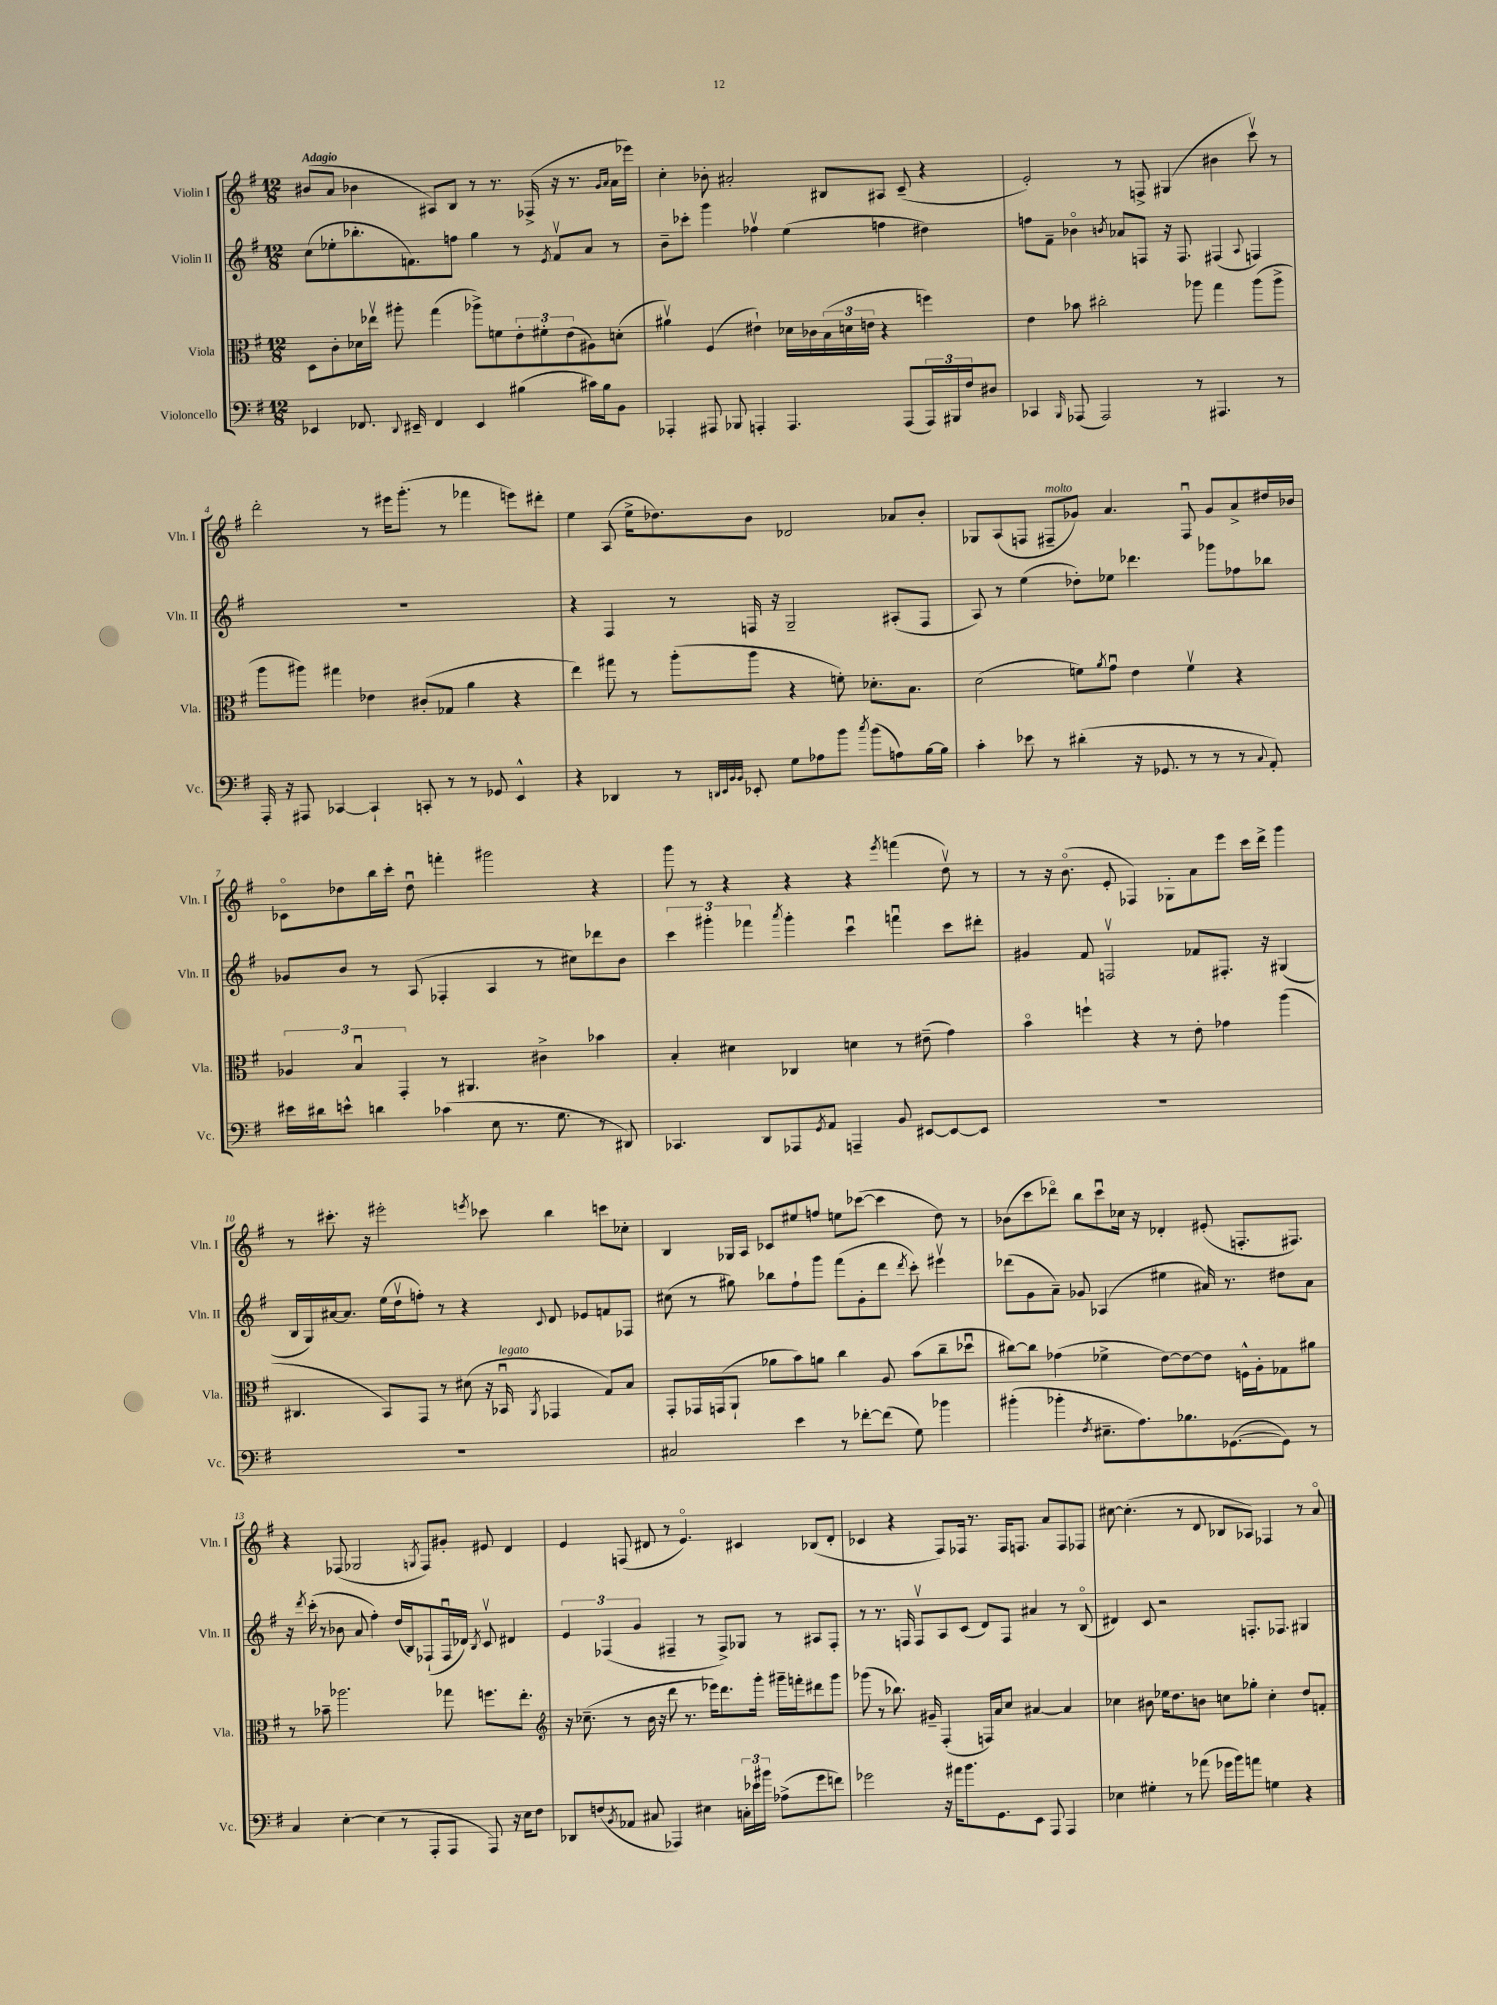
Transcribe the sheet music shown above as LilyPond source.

<<
\new StaffGroup <<
\new Staff = "s0" \with { instrumentName = "Violin I" shortInstrumentName = "Vln. I" } {
    \clef treble \key g \major \numericTimeSignature \time 12/8 \tempo "Adagio"
    bis'8( a'8 bes'4 ais8) b8 r8 r8. fes16->( r16 r8. \grace { g'16 a'16 } a'16 ees'''16) |
    c''4-. bes'8-. ais'2-. bis8 ais8 c'8--( r4 |
    e'2-.) r8 f8-> gis4( bis'4 c'''8\upbow) r8 |
    d'''2-. r8 eis'''16 g'''8.-.( r8 fes'''4 e'''8) dis'''8-. |
    e''4 a8( e''16-> des''8.) b'8 des'2 aes'8 b'8-. |
    ges8 a8( f8 fis8--^\markup { \italic "molto" } ges'8) a'4. fis8\downbow ges'8 a'8-> dis''16 bes'16 |
    ces'8\flageolet des''8 b''16 c'''16-. des''8\downbow f'''4-. gis'''2 r4 |
    g'''8 r8 r4 r4 r4 \acciaccatura { e'''8 } f'''4( d''8\upbow) r8 |
    r8 r16 b'8.\flageolet( e'8-. fes4) ges8-. a'8 e'''8 c'''16 d'''16-> g'''4 |
    r8 cis'''8.-. r16 eis'''2-. \acciaccatura { e'''8 } ces'''8 b''4 c'''8 ces''8-. |
    b4 ges16 a16 ces'8 eis''8 f''8 e''8 ces'''8~( ces'''4 d''8) r8 |
    bes'8( c'''8 des'''8\flageolet) b''8 c'''8\downbow ces''16 r16 des'4-. eis'8-.( f8.-. fis8.) |
    r4 fes8( ges2 \acciaccatura { g8 } fes8) gis'8-. eis'8 d'4 |
    e'4 f8( dis'8 r8 e'4.\flageolet) cis'4 bes8( dis'8-. |
    ces'4 r4 fis8) fes16 r8. fes16 f8. a'8 f8 fes8 |
    cis''8~ cis''4.-.( r8 d'8 bes8 aes8) fes4 r8 a'8\flageolet \bar "|." |
}
\new Staff = "s1" \with { instrumentName = "Violin II" shortInstrumentName = "Vln. II" } {
    \clef treble \key g \major \numericTimeSignature \time 12/8
    c''8( ees''8-. bes''8.-. f'8.) f''8 g''4 r8 \acciaccatura { e'8 } f'8\upbow a'8 r8 |
    b'8-- ces'''8-. g'''4 fes''4\upbow e''4( f''4 dis''4) |
    f''8 fis'8-- bes'4\flageolet \acciaccatura { b'8 } aes'8 f8 r16 f8. fis4( \appoggiatura { a8 } f4) |
    R1. |
    r4 fis4 r8 f16 r16 g2-- ais8-.( f8 |
    a8) r8 e''4( des''8-.) ees''8 des'''4. ges'''8 fes''8 bes''8 |
    ges'8 b'8 r8 a8( fes4-. a4 r8 cis''8) des'''8 b'8 |
    \tuplet 3/2 { c'''4 gis'''4-. fes'''4 } \acciaccatura { a'''8 } gis'''4-. c'''4\downbow f'''4\downbow c'''8 dis'''8-. |
    gis'4 fis'8 f2\upbow fes'8 fis8.-. r16 gis4( |
    b16 g16) ais'16~ ais'8. e''16( d''16\upbow f''8-.) r8 r4 \appoggiatura { c'8 } d'8 ees'8 f'8 fes8 |
    cis''8( r8 gis''8) bes''8 fis''8-! g'''8 fis'''8( g'8-. d'''8 \acciaccatura { d'''8 } c'''8-.) eis'''4\upbow |
    des'''8( g'8 a'8--) ges'8 aes4( eis''4 ais'16) r8. dis''8 ais'8 |
    r16 \acciaccatura { d'''8 } c'''16-.( r8 bes'8 a'8 fis''4-.) d''16( b16) fes8-!( fes16\downbow des'16) \acciaccatura { b8 } c'8\upbow dis'4 |
    \tuplet 3/2 { e'4 fes4( g'4 } fis4-- r8 fis8->) ges8 r8 ais8 fis8-. |
    r8 r8. f16 f8\upbow a8 c'8( d'8) f8 ais'4 r8 b8\flageolet( |
    dis'4) c'8 r2 f8.-. fes8. gis4 \bar "|." |
}
\new Staff = "s2" \with { instrumentName = "Viola" shortInstrumentName = "Vla." } {
    \clef alto \key g \major \numericTimeSignature \time 12/8
    d8 c'8-. des'16 ees''16\upbow ais''8-. g''4( aes''8->) f'8 \tuplet 3/2 { e'8-. fis'8-. e'8( } ais8) d'8-.( |
    ais'4\upbow) fis4( eis'4-!) des'16 ces'16 \tuplet 3/2 { b16( d'16 e'16 } r4 f''4) |
    e'4 bes'8 cis''2-. aes''8 g''4 aes''8( aes''8-> |
    a''8 ais''8) gis''4 ees'4 cis'8-.( ges8 a'4 r4 |
    e''4) gis''8 r8 a''8-.( a''8 r4 f'8-.) des'8.-. b8. |
    d'2( f'8) \acciaccatura { a'8 } g'8\downbow e'4 f'4\upbow r4 |
    \tuplet 3/2 { aes4 b4\downbow g,4-. } r8 ais,4. cis'4-> bes'4 |
    b4-. dis'4 ces4 d'4 r8 eis'8--( g'4) |
    b'4\flageolet f''4-! r4 r8 e'8-. ges'4 a''4( |
    cis4. b,8) g,8 r8 dis'8( r16 bes,16\downbow^\markup { \italic "legato" } \acciaccatura { a,8 } ges,4 g8) b8 |
    g,8-. ges,16 g,16( a,8-! aes'8 b'8) a'8 c''4 a8 b'8( c''8-- des''8\downbow |
    cis''8~) cis''8 ges'4( fes'4-> e'8~) e'8~ e'8 f16-^ a16-. ges8 ais'8 |
    r8 bes'8-- aes''2. ges''8 f''8. e''8.-. |
    \clef treble r16 ces''8.--( r8 b'16 r16 d'''8 r8. ees'''16) d'''8. g'''16-. gis'''16-- f'''16-. dis'''8 gis'''8 |
    ges'''8( r8 bes''8.) gis'16-- fis4-.( f16) a'16 c''8 ais'4~ ais'4 |
    ces''4 bis'8 ees''16 d''8. b'8 c''8 ges''8-. c''4-. d''8 f'8-. \bar "|." |
}
\new Staff = "s3" \with { instrumentName = "Violoncello" shortInstrumentName = "Vc." } {
    \clef bass \key g \major \numericTimeSignature \time 12/8
    ees,4 fes,8. \appoggiatura { d,8 } eis,16-- fes,4 eis,4 bis4( cis'16) bis16 b,8 |
    aes,,4-. ais,,8 bes,,8 a,,4-. a,,4. a,,8( \tuplet 3/2 { a,,16) bis,,16 fis16 } dis8 |
    ces,4 \grace { b,,16 } aes,,8( aes,,2) r8 ais,,4. r8 |
    a,,16-. r16 ais,,8 ces,4~ ces,4-! c,8-. r8 r8 ges,8 e,4-^ |
    r4 des,4 r8 \grace { d,32 e,32 b,32 b,32 } ees,8-. g8 aes8 b'8 \acciaccatura { c''8 } b'8( a8) b16~ b16 |
    c'4-. ees'8 r8 dis'4-.( r16 ges,8. r8 r8 r8 \appoggiatura { c8 } a,8-.) |
    eis'16 dis'16 e'8-^ d'4 ces'4( e8 r8. g8. r8 dis,8) |
    ces,4. d,8 aes,,8 \acciaccatura { g,8 } a,8 a,,4-- b,8 eis,8~ eis,8~ eis,8 |
    R1. |
    R1. |
    cis2 e'4 r8 fes'8~-. fes'8( g8) bes'4 |
    bis'4-.( bes'4-. \acciaccatura { fis8 } eis8.-- a8.) bes8. ges,8.~( ges,8) r8 |
    c4 e4~-. e4( r8 a,,8-. a,,8 a,,8) r16 e16 fis8 |
    des,8 f8( \acciaccatura { b,8 } aes,8 cis8 aes,,4) eis4 \tuplet 3/2 { c16-. ees'16 bis'16 } aes8->( g'8 f'8) |
    ges'2 r16 ais'16 b'8. g,8. e,8 a,,8 a,,4 |
    ees4 gis4-. r8 aes'8( ges'16 b'16) a'8 g4 r4 \bar "|." |
}
>>
>>
